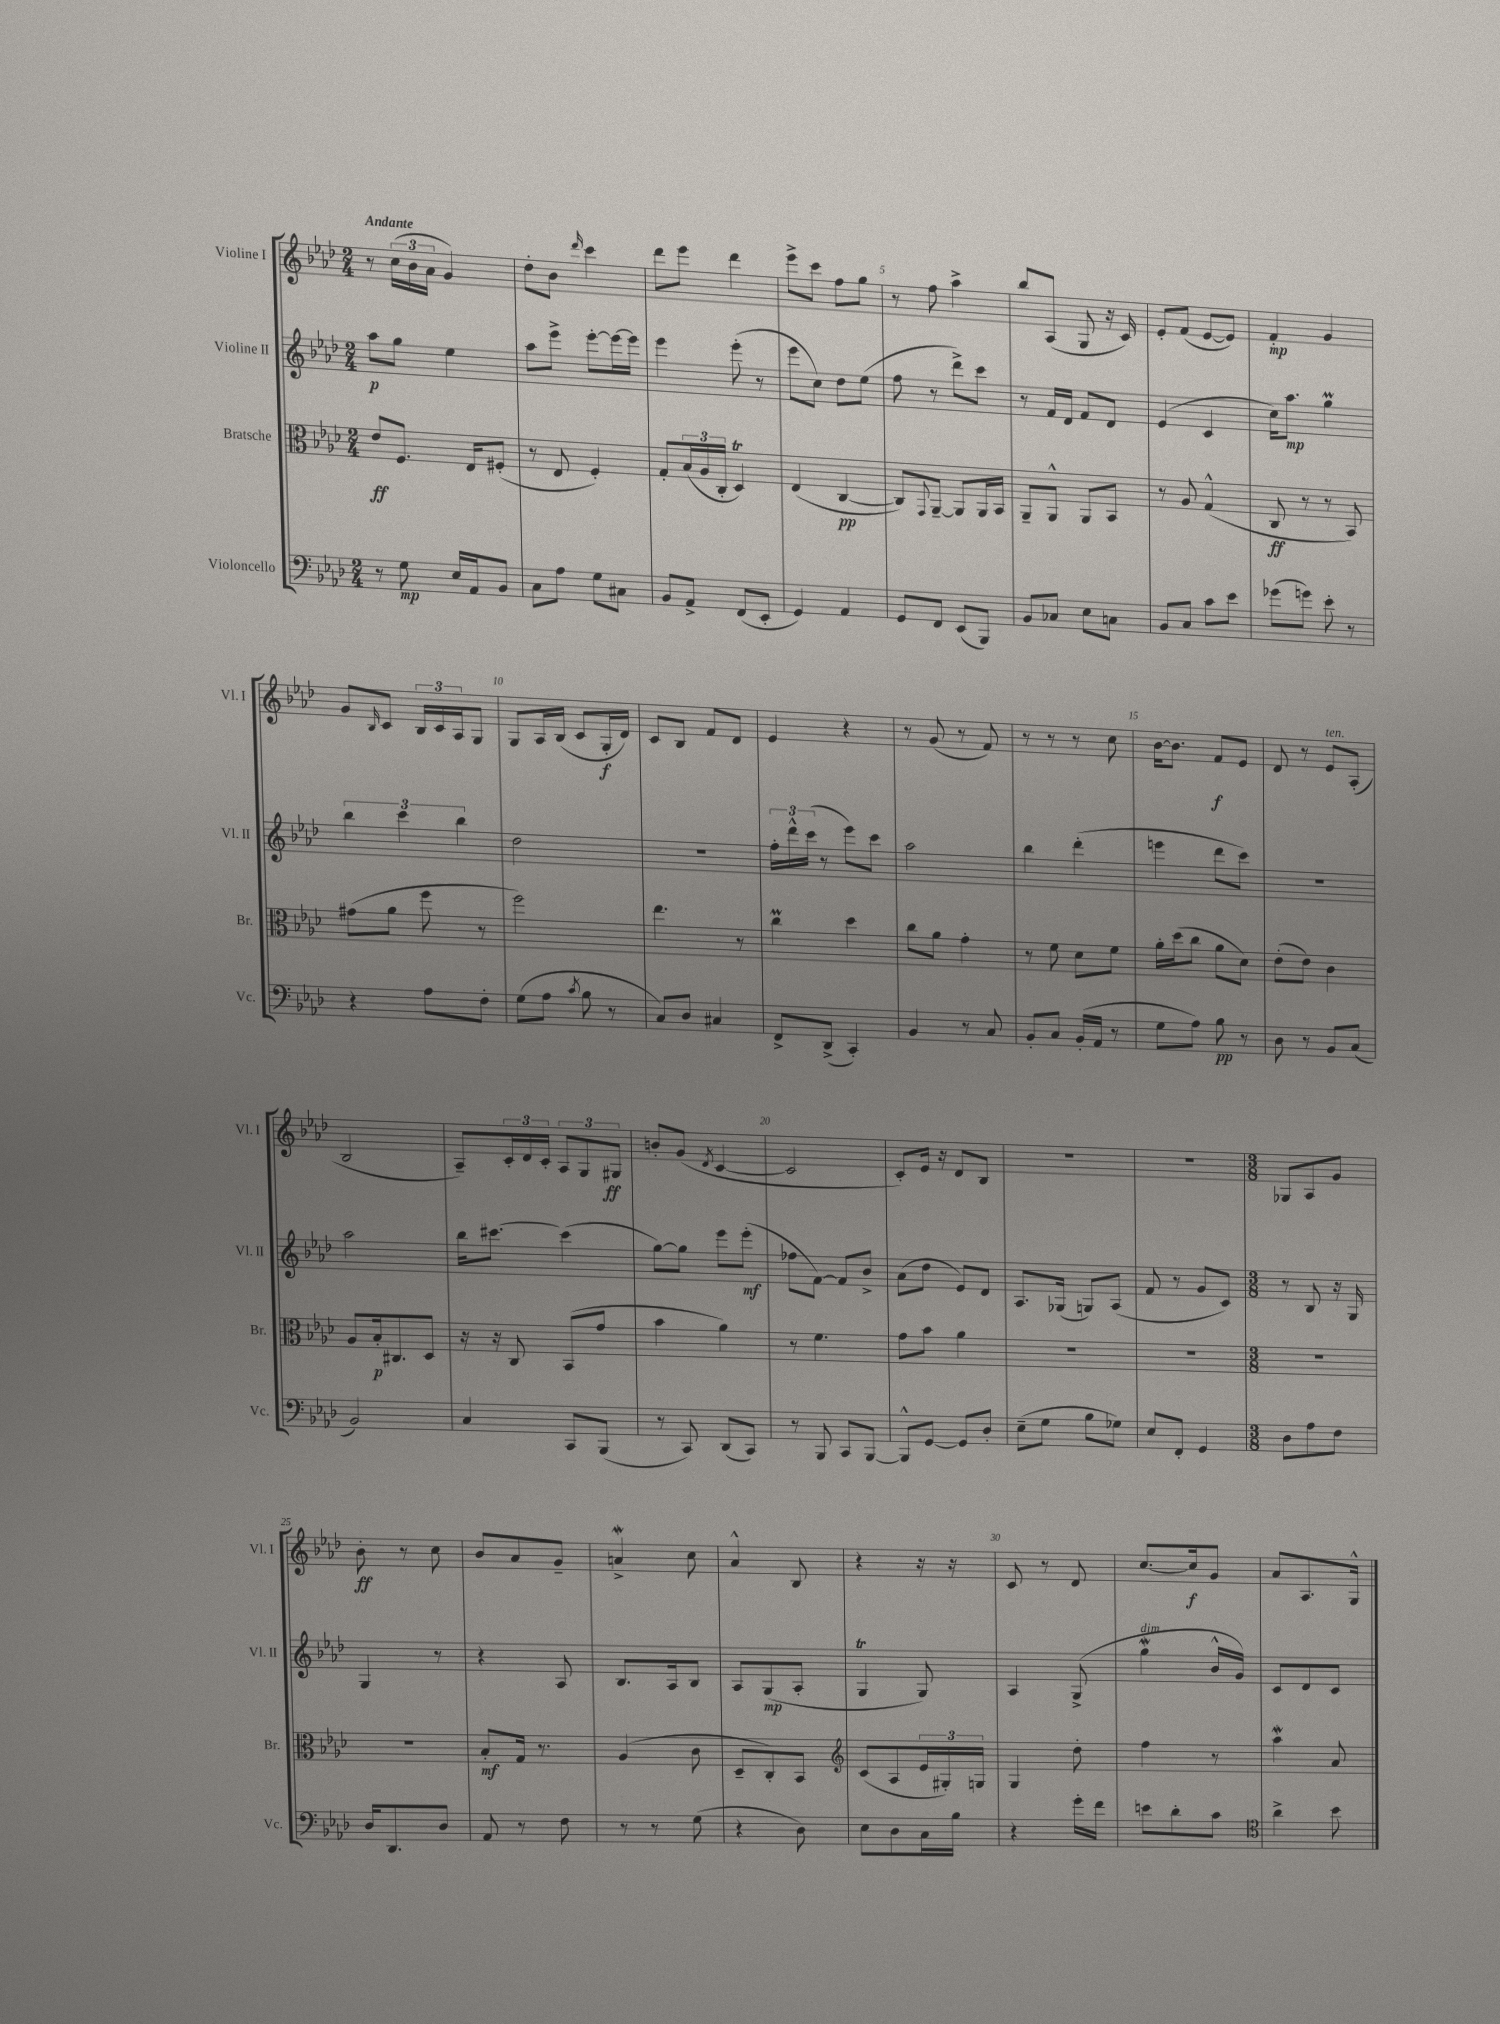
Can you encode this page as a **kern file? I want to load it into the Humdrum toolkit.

**kern	**kern	**kern	**kern
*staff4	*staff3	*staff2	*staff1
*clefF4	*clefC3	*clefG2	*clefG2
*k[b-e-a-d-]	*k[b-e-a-d-]	*k[b-e-a-d-]	*k[b-e-a-d-]
*M2/4	*M2/4	*M2/4	*M2/4
8r	8e-	8aa-	8r
8G	8.F	8gg	(24cc
.	.	.	24b-
.	.	.	24a-
16E-	.	4ee-	4g)
16AA-	16E-	.	.
8BB-	(8F#'	.	.
=	=	=	=
8C	8r	8aa-	8dd-'
8A-	8E-	8eee-^	8b-
.	.	.	16qqddd-
8G	4F')	[8eee-'	4ccc
8C#	.	16eee-_	.
.	.	16eee-]	.
=	=	=	=
8BB-	8G'	4eee-	8ddd-
8AA-^	(24B-	.	8eee-
.	24A-	.	.
.	24C'	.	.
(8FF	4D-)	(8eee-'	4ddd-
8EE-'	.	8r	.
=	=	=	=
4GG)	(4E-	8eee-	8eee-^
.	.	8cc)	8ccc
4AA-	[4C	8dd-	8ff
.	.	(8ee-	8gg
=	=	=	=
8GG	8C])	8ff	8r
.	8qqGG	.	.
8FF	[8AA-~	8r	8ff
(8EE-	8AA-]	8ddd-^)	4aa-^
8BBB-)	16AA-	8ccc	.
.	16BB-	.	.
=	=	=	=
8BB-	8AA-~	8r	8bb-
8C-	8AA-^^	16f	(8A-
.	.	16d-	.
8E-	8AA-	8f	8G
8C	8BB-	8d-	16r
.	.	.	16c)
=	=	=	=
8BB-	8r	(4e-	8e-'
8C	8A-	.	(8f
8c	(4G^^	4c	[8e-
8e-	.	.	8e-])
=	=	=	=
(8g-	8C	16cc)	4f'
.	.	8.aa-	.
8g)	8r	.	.
8e-'	8r	4gg	4g
8r	8BB-)	.	.
=	=	=	=
4r	(8g#	6bb-	8g
.	.	.	16qqB-
.	8a-	.	8c
.	.	6ccc	.
8A-	8ff	.	24B-
.	.	.	24c
.	.	6bb-	24A-
8F'	8r	.	8G
=	=	=	=
(8G	2ff)	2dd-	8G
8A-	.	.	16A-
.	.	.	(16B-
8qc	.	.	.
8B-	.	.	8c
8r	.	.	16G'
.	.	.	16d-)
=	=	=	=
8C)	4.ee-	2r	8c
8D-	.	.	8B-
4C#	.	.	8f
.	8r	.	8d-
=	=	=	=
8FF^	4cc	24ff'	4e-
.	.	24ddd-^^	.
.	.	(24ccc	.
(8DD-^	.	8r	.
4CC')	4dd-	8eee-)	4r
.	.	8ccc	.
=	=	=	=
4BB-	8cc	2aa-	8r
.	8a-	.	(8g
8r	4g'	.	8r
8C	.	.	8f)
=	=	=	=
8BB-'	8r	4bb-	8r
8C	8f	.	8r
(16BB-'	8d-	(4ddd-'	8r
16AA-	.	.	.
8r	8f	.	8cc
=	=	=	=
8G	16a-'	4eee	[16b-
.	(16dd-	.	8.b-]
8A-)	8cc	.	.
8B-	8a-	8ddd-	8f
8r	8d-)	8ccc)	8e-
=	=	=	=
8D-	(8e-'	2r	8d-
8r	8e-)	.	8r
8BB-	4c	.	8e-
(8C	.	.	(8A-'
=	=	=	=
2BB-)	8A-	2aa-	2B-
.	16B-'	.	.
.	8.C#	.	.
.	8D-	.	.
=	=	=	=
4C	16r	16bb-	8A-~)
.	16r	[8.ccc#	.
.	8C	.	24c'
.	.	.	24d-
.	.	.	24c'
8CC	(8BB-	(4ccc#]	12A-
.	.	.	12G
(8BBB-	8g	.	.
.	.	.	12G#
=	=	=	=
8r	4b-	[8gg)	8b'
8CC)	.	8gg]	(8g
.	.	.	8qd-
(8DD-	4a-)	8eee-	[4c
8CC)	.	(8eee-'	.
=	=	=	=
8r	8r	8ff-	2c]
8BBB-	4.f	[8f)	.
8CC	.	8f]	.
[8BBB-	.	8b-^	.
=	=	=	=
8BBB-^^]	8g	(8a-	8c')
[8GG	8b-	8dd-	16e-
.	.	.	16r
8GG]	4a-	8e-)	8d-
8D-'	.	8d-	8B-
=	=	=	=
(8E-~	2r	8.A-	2r
8G	.	.	.
.	.	(16G-	.
8B-	.	8G)	.
8G-)	.	(8A-	.
=	=	=	=
8E-	2r	8f	2r
8FF'	.	8r	.
4GG	.	8g	.
.	.	8c)	.
=	=	=	=
*M3/8	*M3/8	*M3/8	*M3/8
8D-	4.r	8r	8G-
8A-	.	8B-	8A-
8F	.	16r	8g
.	.	16G	.
=	=	=	=
16D-	4.r	4G	8b-'
8.DD-	.	.	.
.	.	.	8r
8D-	.	8r	8cc
=	=	=	=
8AA-	8B-'	4r	8b-
8r	16G	.	8a-
.	8.r	.	.
8F	.	8A-	8g~
=	=	=	=
8r	(4A-	8.B-	4a^
8r	.	.	.
.	.	16A-	.
(8G	8c	8B-	8cc
=	=	=	=
4r	8D-~	8A-	4a-^^
.	8C')	(8G	.
8D-)	8BB-	8A-'	8B-
=	=	=	=
*	*clefG2	*	*
8E-	(8c	4G	4r
8D-	8A-	.	.
16C	24e-	8G)	16r
.	24G#')	.	.
16B-	.	.	16r
.	24G	.	.
=	=	=	=
4r	4G	4A-	8c
.	.	.	8r
16g'	8dd-'	(8G^	8d-
16f	.	.	.
=	=	=	=
8e	4ff	4gg	[8.cc
8d-'	.	.	.
.	.	.	16cc]
8c	8r	16b-^^	8g
.	.	16g)	.
=	=	=	=
*clefC4	*	*	*
4a-^	4aa-	8c	8a-
.	.	8d-	8.A-
8b-	8a-	8c	.
.	.	.	16G^^
==	==	==	==
*-	*-	*-	*-
